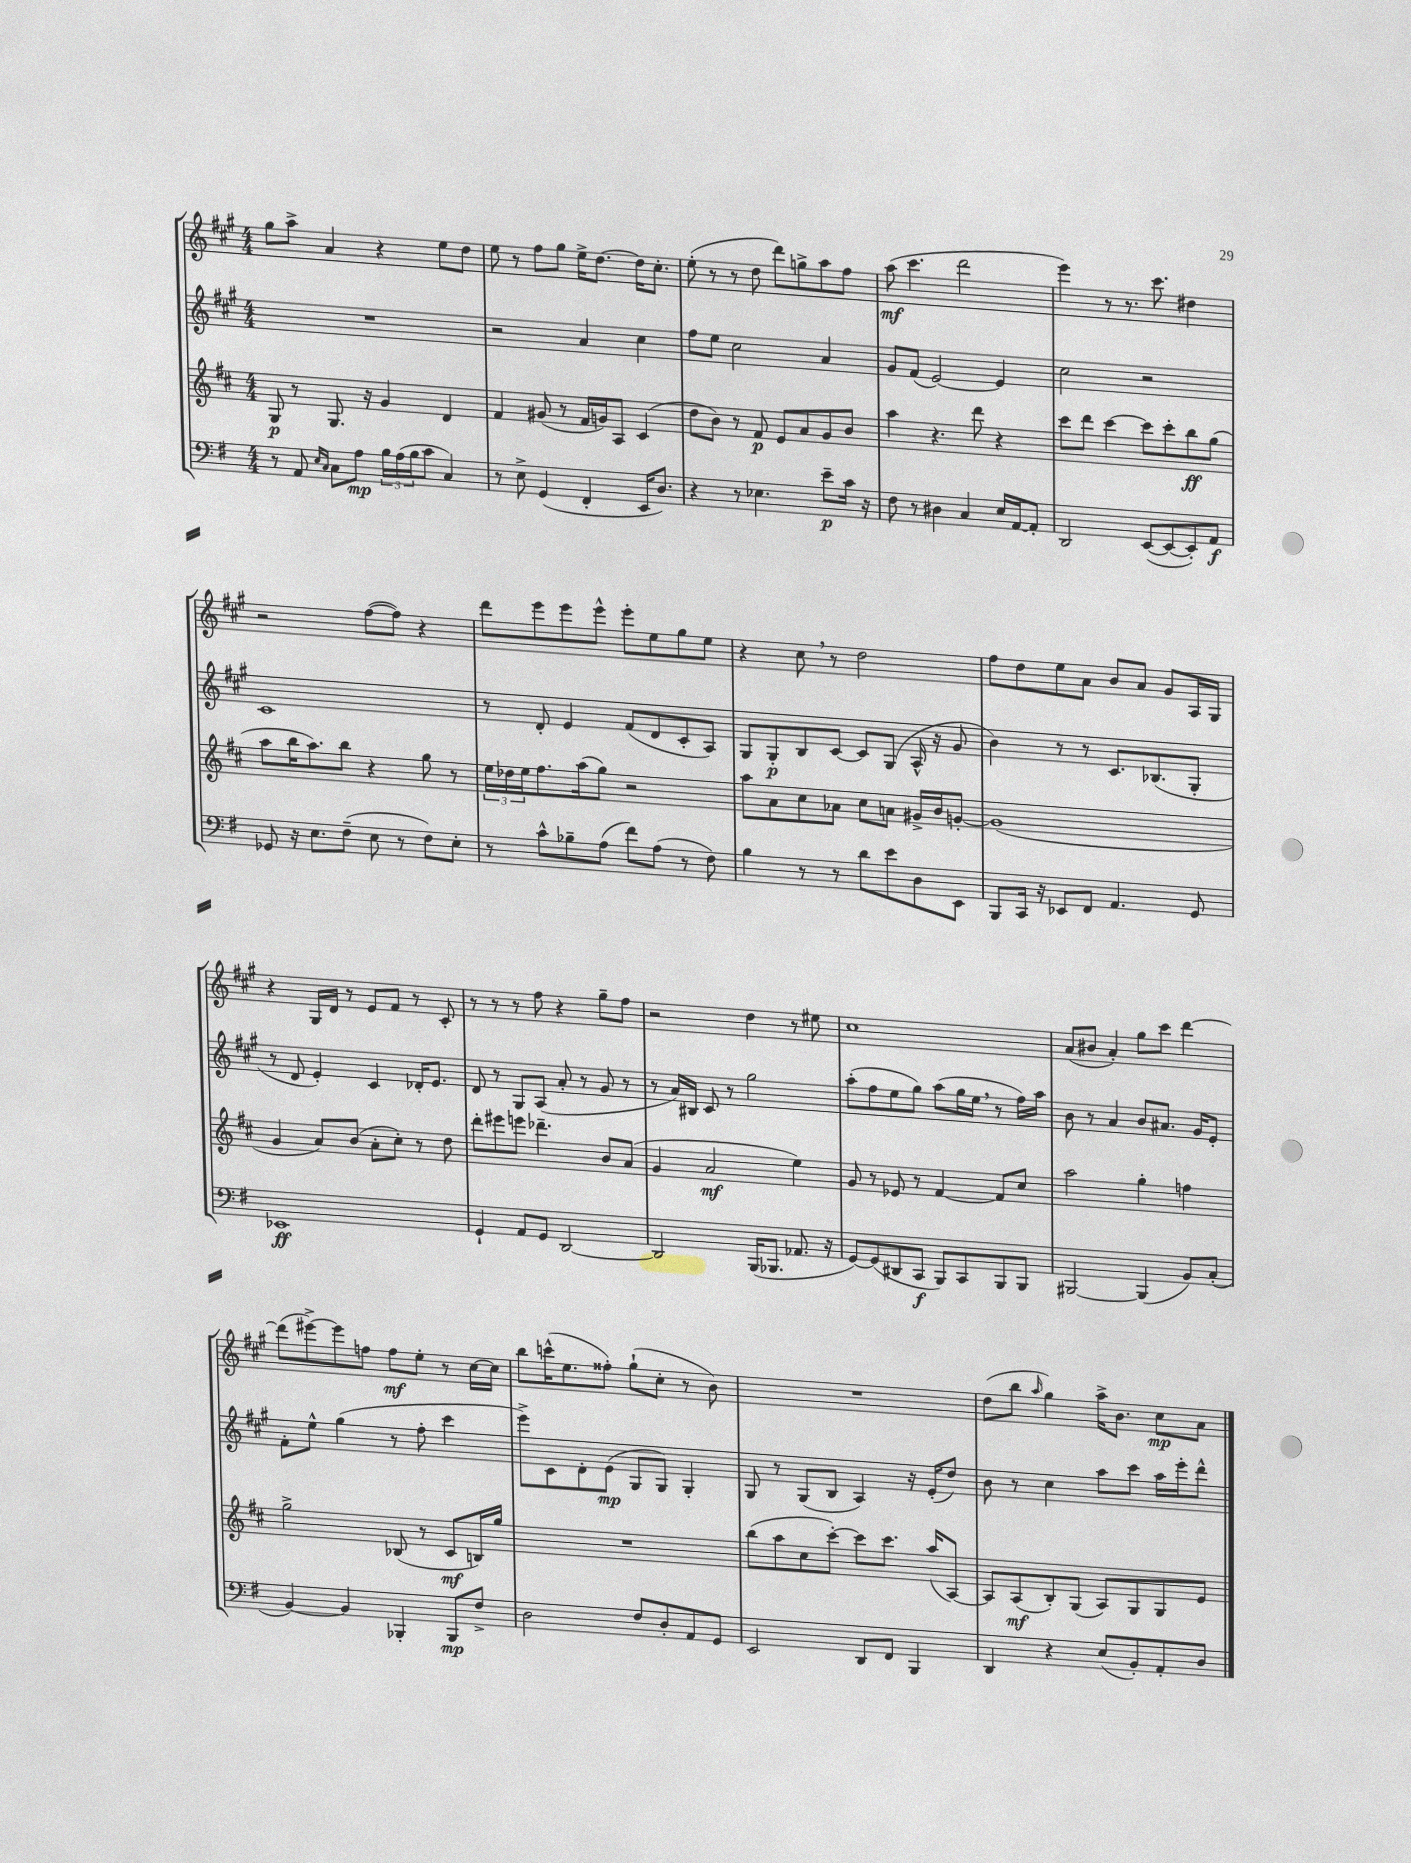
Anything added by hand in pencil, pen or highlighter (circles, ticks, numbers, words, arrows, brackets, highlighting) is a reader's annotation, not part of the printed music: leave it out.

**kern	**dynam	**kern	**dynam	**kern	**dynam	**kern	**dynam
*part4	*part4	*part3	*part3	*part2	*part2	*part1	*part1
*staff4	*staff4	*staff3	*staff3	*staff2	*staff2	*staff1	*staff1
*clefF4	*	*clefG2	*	*clefG2	*	*clefG2	*
*k[f#]	*	*k[f#c#]	*	*k[f#c#g#]	*	*k[f#c#g#]	*
*M4/4	*	*M4/4	*	*M4/4	*	*M4/4	*
=80	=80	=80	=80	=80	=80	=80	=80
8r	.	8G/	p	1r	.	8gg#\L	.
8AA/	.	8r	.	.	.	8aa^\J	.
16qqE/LL	.	.	.	.	.	.	.
16qqC/JJ	.	.	.	.	.	.	.
8C\L	.	8.G/	.	.	.	4a/	.
8A\J	mp	.	.	.	.	.	.
.	.	16r	.	.	.	.	.
24B\LL	.	4g/	.	.	.	4r	.
(24A\	.	.	.	.	.	.	.
24B\J	.	.	.	.	.	.	.
8c\J	.	.	.	.	.	.	.
4C/)	.	4d/	.	.	.	8ee\L	.
.	.	.	.	.	.	8dd\J	.
=81	=81	=81	=81	=81	=81	=81	=81
8r	.	4f#/	.	2r	.	8ee\	.
8E^\	.	.	.	.	.	8r	.
(4GG/	.	(8g#X/	.	.	.	8ff#\L	.
.	.	8r	.	.	.	8gg#\J	.
4FF#'/	.	16f#/LL	.	4a/	.	16ee^\KL	.
.	.	16gn/J)	.	.	.	[8.dd\J	.
.	.	8A/J	.	.	.	.	.
16EE/KL	.	(4c#/	.	4cc#\	.	16dd\KL]	.
8.D/J)	.	.	.	.	.	8.cc#'\J	.
=82	=82	=82	=82	=82	=82	=82	=82
4r	.	8dd\L	.	8ff#\L	.	(8ee'\	.
.	.	8b\J)	.	8ee\J	.	8r	.
8r	.	8r	.	2cc#\	.	8r	.
4.E-X\	.	8f#/	p	.	.	8dd\	.
.	.	8e/L	.	.	.	8ddd\L)	.
.	.	8a/	.	.	.	8ggn^\	.
8e~\L	p	8g/	.	4a/	.	8aa\	.
16c\Jk	.	8b/J	.	.	.	8ff#\J	.
16r	.	.	.	.	.	.	.
=83	=83	=83	=83	=83	=83	=83	=83
8F#\	.	4aa\	.	8g#/L	.	(8aa\	mf
8r	.	.	.	(8f#/J	.	4.ccc#\	.
4D#X\	.	4.r	.	[2e/)	.	.	.
4C/	.	.	.	.	.	2ddd\	.
.	.	8ddd\	.	.	.	.	.
16E/LL	.	4r	.	4e/]	.	.	.
[16AA/J	.	.	.	.	.	.	.
8AA'/J]	.	.	.	.	.	.	.
=84	=84	=84	=84	=84	=84	=84	=84
2DD/	.	8ccc#\L	.	2cc#\	.	4eee\)	.
.	.	8ddd\J	.	.	.	.	.
.	.	[4ccc#\	.	.	.	8r	.
.	.	.	.	.	.	8.r	.
([8EE/L	.	8ccc#\L]	.	2r	.	.	.
.	.	.	.	.	.	8.ccc#\	.
8EE/_	.	8ccc#'\	.	.	.	.	.
8EE'/])	.	8bb\	ff	.	.	4dd#X\	.
8AA/J	f	(8gg\J	.	.	.	.	.
!!LO:LB:g=z
=85	=85	=85	=85	=85	=85	=85	=85
8GG-X/	.	8aa\L	.	1c#	.	2r	.
16r	.	16bb\K	.	.	.	.	.
8.E\L	.	8.aa\)	.	.	.	.	.
(8F#~\J	.	8bb\J	.	.	.	.	.
8E\	.	4r	.	.	.	([8ff#\L	.
8r	.	.	.	.	.	8ff#\J])	.
8F#\L)	.	8gg\	.	.	.	4r	.
8E'\J	.	8r	.	.	.	.	.
=86	=86	=86	=86	=86	=86	=86	=86
8r	.	24ee\LL	.	8r	.	8ddd\L	.
.	.	24dd-X\	.	.	.	.	.
.	.	24ee\J	.	.	.	.	.
8c^^\L	.	8.ff#\	.	8d'/	.	8eee\	.
8B-X~\	.	.	.	4e/	.	8eee\	.
.	.	(16aa\k	.	.	.	.	.
(8A\J	.	8gg\J)	.	.	.	8eee^^\J	.
8f#\L)	.	2r	.	(8f#/L	.	8eee'\L	.
(8A\J	.	.	.	8d/	.	8ee\	.
8r	.	.	.	8c#'/	.	8gg#\	.
8F#\)	.	.	.	8A/J)	.	8ee\J	.
=87	=87	=87	=87	=87	=87	=87	=87
4B\	.	8aa\L	.	8G#/L	.	4r	.
.	.	8a\	.	8G#'/	p	.	.
8r	.	8cc#\	.	8B/	.	8cc#,\	.
8r	.	8a-X\J	.	[8c#/J	.	8r	.
8d\L	.	8cc#\L	.	8c#/L]	.	2dd\	.
8e\	.	8an\J	.	(8G#/J	.	.	.
8D\	.	16g#X^/LL	.	16A^^/	.	.	.
.	.	16b/J	.	16r	.	.	.
8EE\J	.	[8gn'/J	.	8g#/	.	.	.
=88	=88	=88	=88	=88	=88	=88	=88
8BBB/L	.	(1g]	.	4b\)	.	8ff#\L	.
16CC/Jk	.	.	.	.	.	8dd\	.
16r	.	.	.	.	.	.	.
8EE-X/L	.	.	.	8r	.	8ee\	.
8FF#/J	.	.	.	8r	.	8a\J	.
4.AA/	.	.	.	8.c#/L	.	8b/L	.
.	.	.	.	.	.	8a/J	.
.	.	.	.	(8.B-X/	.	.	.
.	.	.	.	.	.	8g#/L	.
8GG/	.	.	.	8G#'/J	.	16A/L	.
.	.	.	.	.	.	16G#/JJ	.
!!LO:LB:g=z
=89	=89	=89	=89	=89	=89	=89	=89
1EE-X	ff	4g/	.	8r	.	4r	.
.	.	.	.	8d/	.	.	.
.	.	8a/L)	.	4e'/)	.	16G#/LL	.
.	.	.	.	.	.	16d/JJ	.
.	.	(8b/J	.	.	.	8r	.
.	.	8a'\L	.	4c#/	.	8e/L	.
.	.	8cc#'\J)	.	.	.	8f#/J	.
.	.	8r	.	16d-X'/KL	.	8r	.
.	.	.	.	8.e/J	.	.	.
.	.	8dd\	.	.	.	8c#'/	.
=90	=90	=90	=90	=90	=90	=90	=90
4GG`/	.	8ddd'\L	.	8d/	.	8r	.
.	.	8eee#X\	.	8r	.	8r	.
8AA/L	.	8eeen\J	.	8G#/L	.	8r	.
8GG/J	.	4.ddd-X~\	.	(8A/J	.	8ff#\	.
[2DD/	.	.	.	8a'/	.	4r	.
.	.	.	.	8r	.	.	.
.	.	8b/L	.	8g#/	.	8gg#~\L	.
.	.	(8a/J	.	8r	.	8ff#\J	.
=91	=91	=91	=91	=91	=91	=91	=91
2DD/]	.	4g/	.	8r	.	2r	.
.	.	.	.	16a/LL)	.	.	.
.	.	.	.	16B#X/JJ	.	.	.
.	.	2a/	mf	8c#/	.	.	.
.	.	.	.	8r	.	.	.
(16BBB/KL	.	.	.	2gg#\	.	4dd\	.
8.BBB-X/J	.	.	.	.	.	.	.
8.AA-X/	.	4ee\)	.	.	.	8r	.
.	.	.	.	.	.	8ee#X\	.
16r	.	.	.	.	.	.	.
=92	=92	=92	=92	=92	=92	=92	=92
[8GG/L)	.	8g/	.	(8aa'\L	.	1cc#	.
(8GG/]	.	8r	.	8ff#\	.	.	.
8DD#X/	.	8e-X/	.	8ee\	.	.	.
8CC/J	f	8r	.	8gg#\J)	.	.	.
8BBB/L)	.	[4f#/	.	(8aa\L	.	.	.
8CC/	.	.	.	16gg#\L	.	.	.
.	.	.	.	16ee,\JJ	.	.	.
8BBB/	.	8f#/L]	.	8r	.	.	.
8BBB/J	.	8cc#/J	.	16ff#\LL)	.	.	.
.	.	.	.	16aa\JJ	.	.	.
=93	=93	=93	=93	=93	=93	=93	=93
[2BBB#X/	.	2aa\	.	8b\	.	(8a/L	.
.	.	.	.	8r	.	8b#X/J	.
.	.	.	.	4a/	.	4a'/)	.
(4BBB#/]	.	4gg'\	.	8b/L	.	8gg#\L	.
.	.	.	.	8.a#X/J	.	8ccc#\J	.
8BB/L)	.	4ffn\	.	.	.	[4ddd\	.
.	.	.	.	16g#/KL	.	.	.
(8C'/J	.	.	.	8e'/J	.	.	.
!!LO:LB:g=z
=94	=94	=94	=94	=94	=94	=94	=94
[4BB/)	.	2gg^\	.	8f#'\L	.	(8ddd\L]	.
.	.	.	.	8ee^^\J	.	[8eee#X^\)	.
4BB/]	.	.	.	(4gg#\	.	8eee#\]	.
.	.	.	.	.	.	8ffn\J	.
4BBB-X'/	.	(8B-X/	.	8r	.	8ff\L	mf
.	.	8r	.	8ff#'\	.	8ee'\J	.
8BBB-/L	mp	8c#/L	mf	4ccc#\	.	8r	.
8F#^/J	.	16Bn/L)	.	.	.	[16cc#\LL	.
.	.	16gg/JJ	.	.	.	16cc#\JJ]	.
=95	=95	=95	=95	=95	=95	=95	=95
2D\	.	1r	.	8eee^\L)	.	8bb\L	.
.	.	.	.	8c#\	.	(16cccn^^\K	.
.	.	.	.	.	.	8.ee\	.
.	.	.	.	8d'\	.	.	.
.	.	.	.	(8e\J	mp	8ff##X'\J)	.
8F#/L	.	.	.	8G#/L	.	(8gg#`\L	.
8D'/	.	.	.	8G#/J)	.	8cc#'\J	.
8AA/	.	.	.	4G#'/	.	8r	.
8GG/J	.	.	.	.	.	8b\)	.
=96	=96	=96	=96	=96	=96	=96	=96
2EE/	.	(8bb\L	.	8G#/	.	1r	.
.	.	8aa\	.	8r	.	.	.
.	.	8cc#\	.	(8G#/L	.	.	.
.	.	[8ccc#'\J)	.	8B/J	.	.	.
8DD/L	.	8ccc#\L]	.	4A/)	.	.	.
8FF#/J	.	8.ccc#\J	.	.	.	.	.
4BBB/	.	.	.	16r	.	.	.
.	.	(16aa/KL	.	(16e'/KL	.	.	.
.	.	[8A/J)	.	8dd/J)	.	.	.
=97	=97	=97	=97	=97	=97	=97	=97
4DD/	.	8A/L]	.	8b\	.	(8dd\L	.
.	.	(8A/	mf	8r	.	8bb\J	.
.	.	.	.	.	.	16qqaa/	.
4r	.	8B'/)	.	4cc#\	.	4gg#\)	.
.	.	(8G/J	.	.	.	.	.
(8E/L	.	8A/L)	.	8aa\L	.	16aa^\KL	.
.	.	.	.	.	.	8.b\J	.
8BB'/)	.	8G/	.	8ccc#\J	.	.	.
8AA'/	.	8G/	.	16aa\LL	.	8cc#\L	mp
.	.	.	.	16eee'\J	.	.	.
8D/J	.	8e/J	.	8ddd^^\J	.	8a\J	.
==	==	==	==	==	==	==	==
*-	*-	*-	*-	*-	*-	*-	*-
